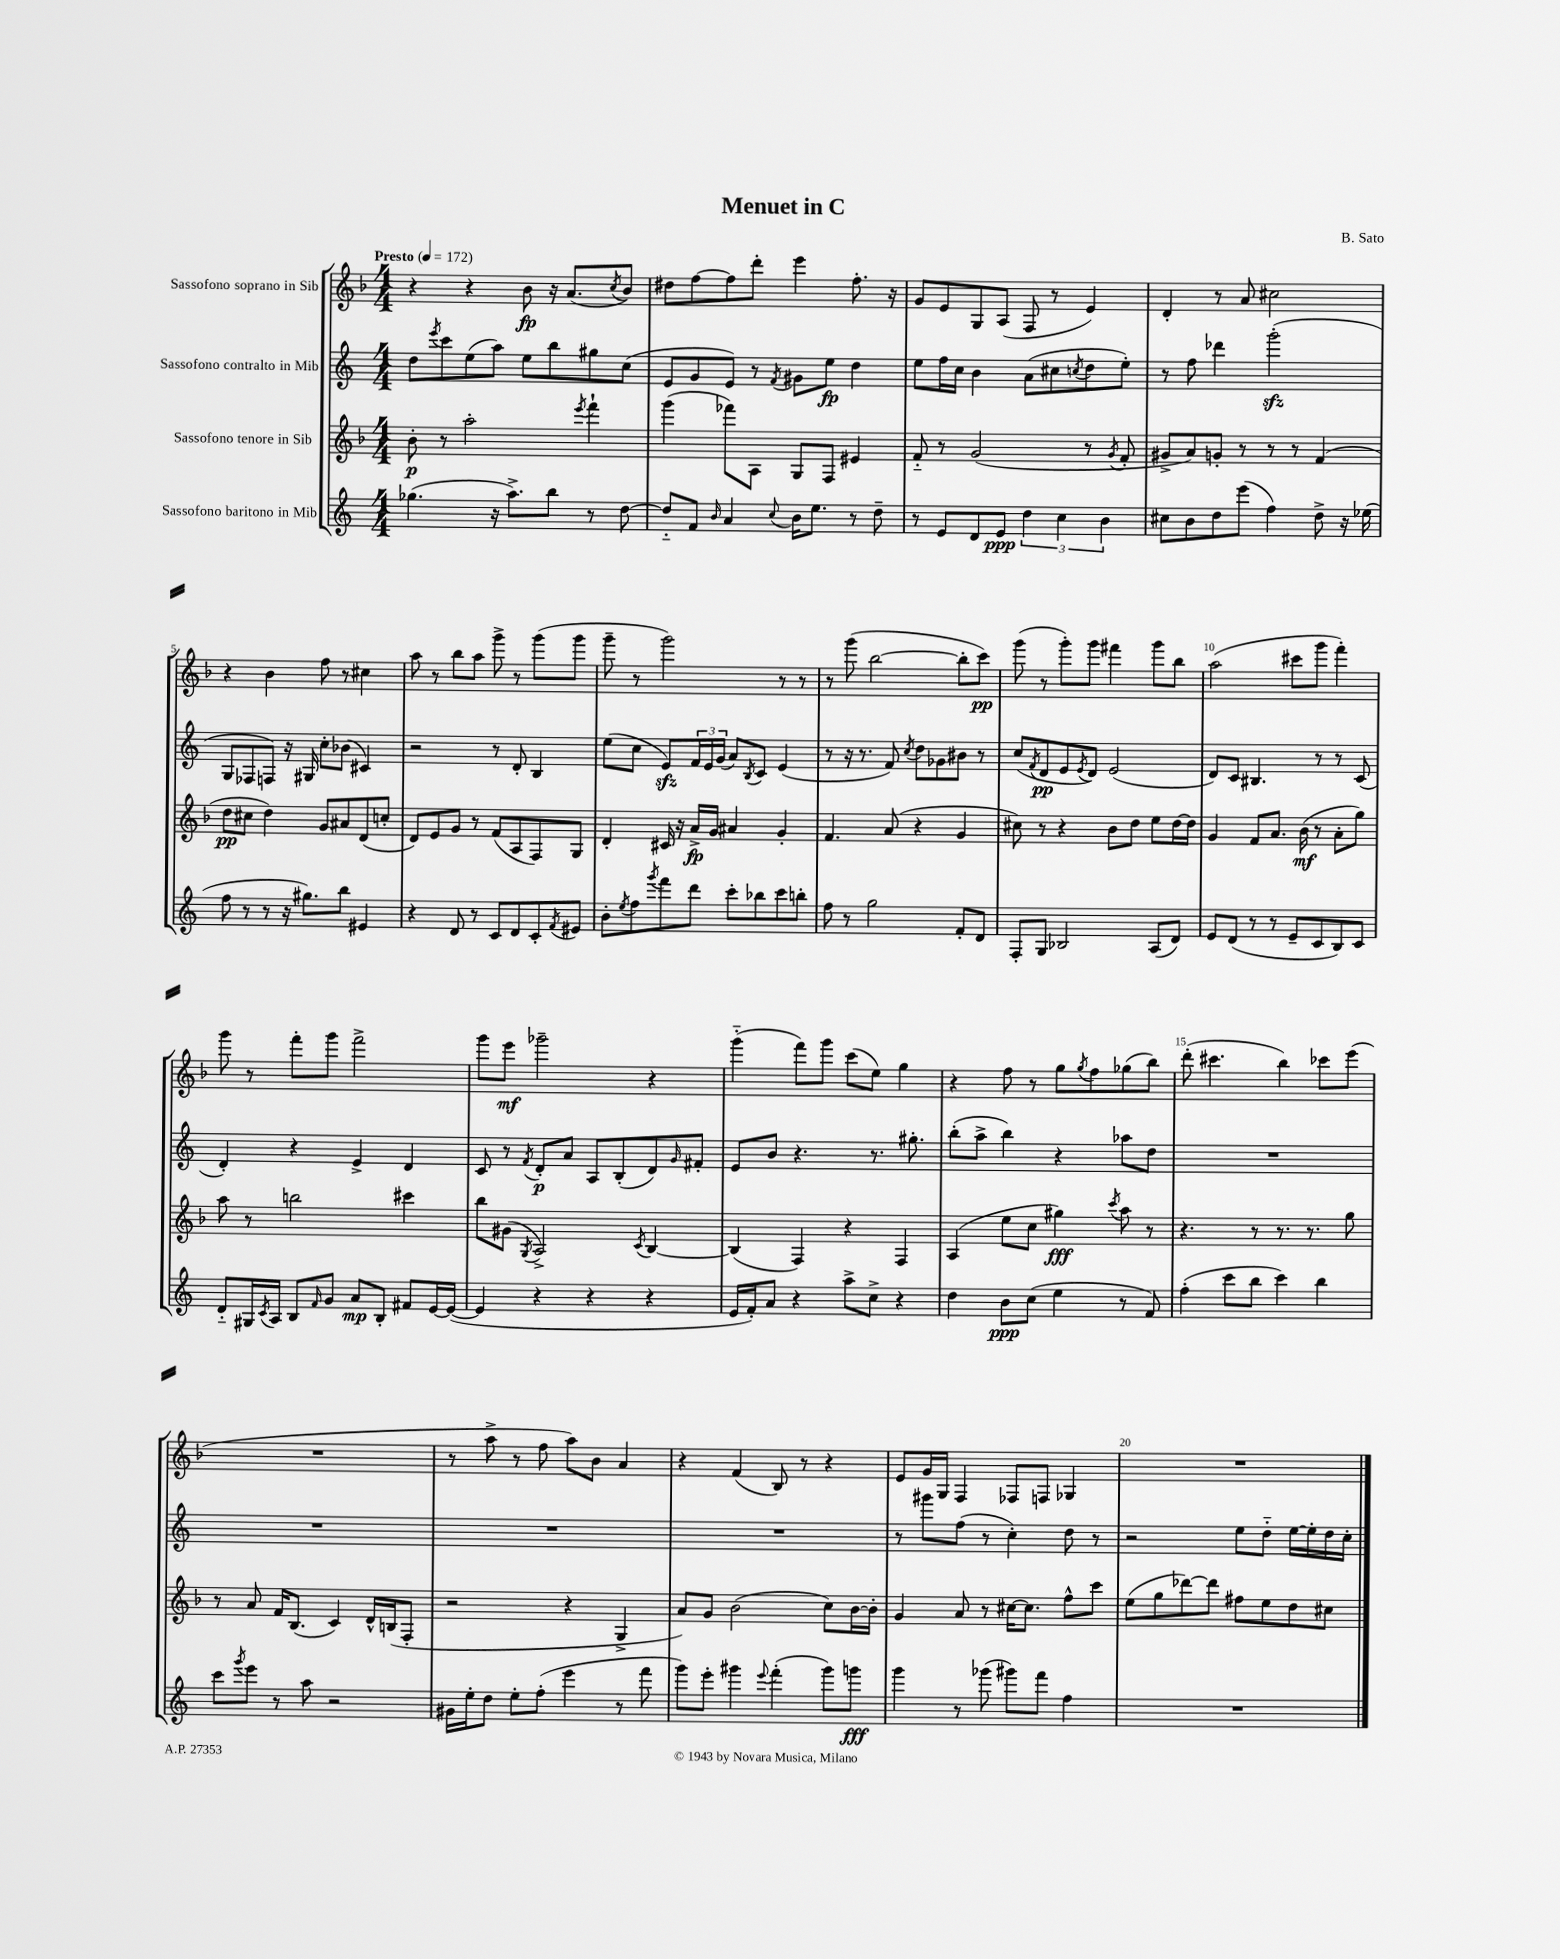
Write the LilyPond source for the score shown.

\header { title = "Menuet in C" composer = "B. Sato" }
<<
\new StaffGroup <<
\new Staff = "s0" \with { instrumentName = "Sassofono soprano in Sib" } {
    \clef treble \key f \major \numericTimeSignature \time 4/4 \tempo "Presto" 4 = 172
    r4 r4 bes'8\fp r16 a'8.( \acciaccatura { c''8 } bes'8) |
    dis''8 f''8~ f''8 d'''8-. e'''4 f''8.-. r16 |
    g'8 e'8 g8 a8( f8 r8 e'4) |
    d'4-. r8 a'8 cis''2 |
    r4 bes'4 f''8 r8 cis''4 |
    a''8 r8 bes''8 a''8 g'''8-> r8 g'''8( g'''8 |
    g'''8-- r8 g'''2) r8 r8 |
    r8 g'''8( bes''2~ bes''8-. c'''8\pp) |
    g'''8( r8 g'''8-.) g'''8 fis'''4 g'''8 bes''8 |
    a''2( cis'''8 g'''8 f'''4-.) |
    g'''8 r8 f'''8-. g'''8 f'''2-> |
    g'''8 e'''8\mf ges'''2-- r4 |
    g'''4-_( f'''8) g'''8 c'''8( e''8) g''4 |
    r4 f''8 r8 g''8 \acciaccatura { g''8 } f''8 ges''8( bes''8) |
    d'''8-.( cis'''4. bes''4) ces'''8 e'''8( |
    R1 |
    r8 a''8-> r8 f''8 a''8) bes'8 a'4 |
    r4 f'4( bes8) r8 r4 |
    e'8 g'16 g16 f4 fes8 f8 ges4 |
    R1 \bar "|." |
}
\new Staff = "s1" \with { instrumentName = "Sassofono contralto in Mib" } {
    \clef treble \key c \major \numericTimeSignature \time 4/4
    d''8 \acciaccatura { e'''8 } c'''8 e''8( a''8) e''8 b''8 gis''8 c''8( |
    e'8 g'8 e'8) r8 \acciaccatura { f'8 } gis'8 e''8\fp d''4 |
    e''8 f''16 c''16 b'4 a'8( cis''8 \acciaccatura { c''8 } d''8 e''8-.) |
    r8 f''8 des'''4 g'''2-.\sfz( |
    g8 fes8 f8) r16 gis16 c''8-. bes'8( cis'4) |
    r2 r8 d'8-. b4 |
    e''8( c''8 e'8\sfz) \tuplet 3/2 { f'16 e'16 g'16( } a'8) \acciaccatura { b8 } c'8 e'4( |
    r8 r16 r8. f'8) \acciaccatura { c''8 } d''8 ges'8 bis'8 r8 |
    c''8( \acciaccatura { f'8 } d'8\pp e'8 \acciaccatura { e'8 } d'8) e'2( |
    d'8) c'8 bis4. r8 r8 c'8( |
    d'4-.) r4 e'4-> d'4 |
    c'8 r8 \acciaccatura { f'8 } d'8-.\p a'8 a8 b8-.( d'8) \grace { g'16 } fis'8-. |
    e'8 b'8 r4. r8. gis''8.-. |
    b''8-.( a''8-> b''4) r4 aes''8 d''8 |
    R1 |
    R1 |
    R1 |
    R1 |
    r8 gis'''8 f''8( r8 c''4-.) d''8 r8 |
    r2 e''8 d''8-_ e''16~ e''16-. d''16 c''16-. \bar "|." |
}
\new Staff = "s2" \with { instrumentName = "Sassofono tenore in Sib" } {
    \clef treble \key f \major \numericTimeSignature \time 4/4
    bes'8-.\p r8 a''2-. \acciaccatura { e'''8 } f'''4-! |
    g'''4( fes'''8) a8 g8 f8 eis'4 |
    f'8-_ r8 g'2( r8 \acciaccatura { g'8 } f'8-. |
    gis'8-> a'8) g'8-. r8 r8 r8 f'4( |
    d''8\pp cis''8 d''4) g'8 ais'8 d'8( c''8-. |
    d'8) e'8 g'8 r8 f'8( a8 f8) g8 |
    d'4-. cis'16 r16 a'16->\fp g'16 ais'4 g'4-. |
    f'4. a'8( r4 g'4 |
    cis''8) r8 r4 bes'8 d''8 e''8 d''16~ d''16 |
    g'4 f'8 a'8. bes'16\mf( r8 a'8-. g''8) |
    a''8 r8 b''2 cis'''4 |
    bes''8 gis'8( \acciaccatura { g8 } a2->) \acciaccatura { c'8 } bes4~ |
    bes4( f4) r4 f4 |
    a4( e''8 c''8 gis''4\fff) \acciaccatura { c'''8 } a''8 r8 |
    r4. r8 r8. r8. g''8 |
    r8 a'8 f'16 bes8.( c'4) d'16-^ b16( f8-. |
    r2 r4 g4-> |
    a'8) g'8 bes'2( c''8) bes'16~ bes'16-. |
    g'4 a'8 r8 cis''16~ cis''8. f''8-^ c'''8 |
    e''8( g''8 des'''8~) des'''8 fis''8 e''8 d''8 cis''8 \bar "|." |
}
\new Staff = "s3" \with { instrumentName = "Sassofono baritono in Mib" } {
    \clef treble \key c \major \numericTimeSignature \time 4/4
    ges''4.( r16 a''8.->) b''8 r8 d''8~ |
    d''8-_ f'8 \grace { b'16 } a'4 \appoggiatura { c''8 } b'16 e''8. r8 d''8-- |
    r8 e'8 d'8 e'8\ppp \tuplet 3/2 { d''4 c''4 b'4 } |
    cis''8 b'8 d''8 e'''8( f''4) d''8-> r16 ees''16( |
    f''8 r8 r8 r16 gis''8.) b''8 eis'4 |
    r4 d'8 r8 c'8 d'8 c'8-. \acciaccatura { f'8 } eis'8 |
    b'8-. \acciaccatura { e''8 } f''8 \acciaccatura { g'''8 } f'''8 d'''8 c'''8-. bes''8 c'''8 b''8-. |
    f''8 r8 g''2 f'8-. d'8 |
    f8-. g8 bes2 a8( d'8) |
    e'8 d'8( r8 r8 e'8-- c'8 b8) c'8 |
    d'8-_ gis16 \acciaccatura { c'8 } a16 b8 \grace { f'16 } g'8 a'8\mp b8-. fis'8 e'16~ e'16~( |
    e'4 r4 r4 r4 |
    e'16 f'16-.) a'8 r4 a''8-> c''8-> r4 |
    d''4 b'8\ppp c''8( e''4 r8 f'8) |
    f''4-.( c'''8 b''8 c'''4) b''4 |
    c'''8 \acciaccatura { g'''8 } e'''8 r8 a''8 r2 |
    gis'16 e''16-. d''8 e''8-. f''8-.( e'''4 r8 f'''8 |
    g'''8) e'''8-. gis'''4 \appoggiatura { e'''8 } f'''4-.( gis'''8) g'''8\fff |
    g'''4 r8 ges'''8( gis'''8) f'''8 f''4 |
    R1 \bar "|." |
}
>>
>>
\layout { \context { \Score \override BarNumber.break-visibility = ##(#f #t #t) barNumberVisibility = #(every-nth-bar-number-visible 5) } }
